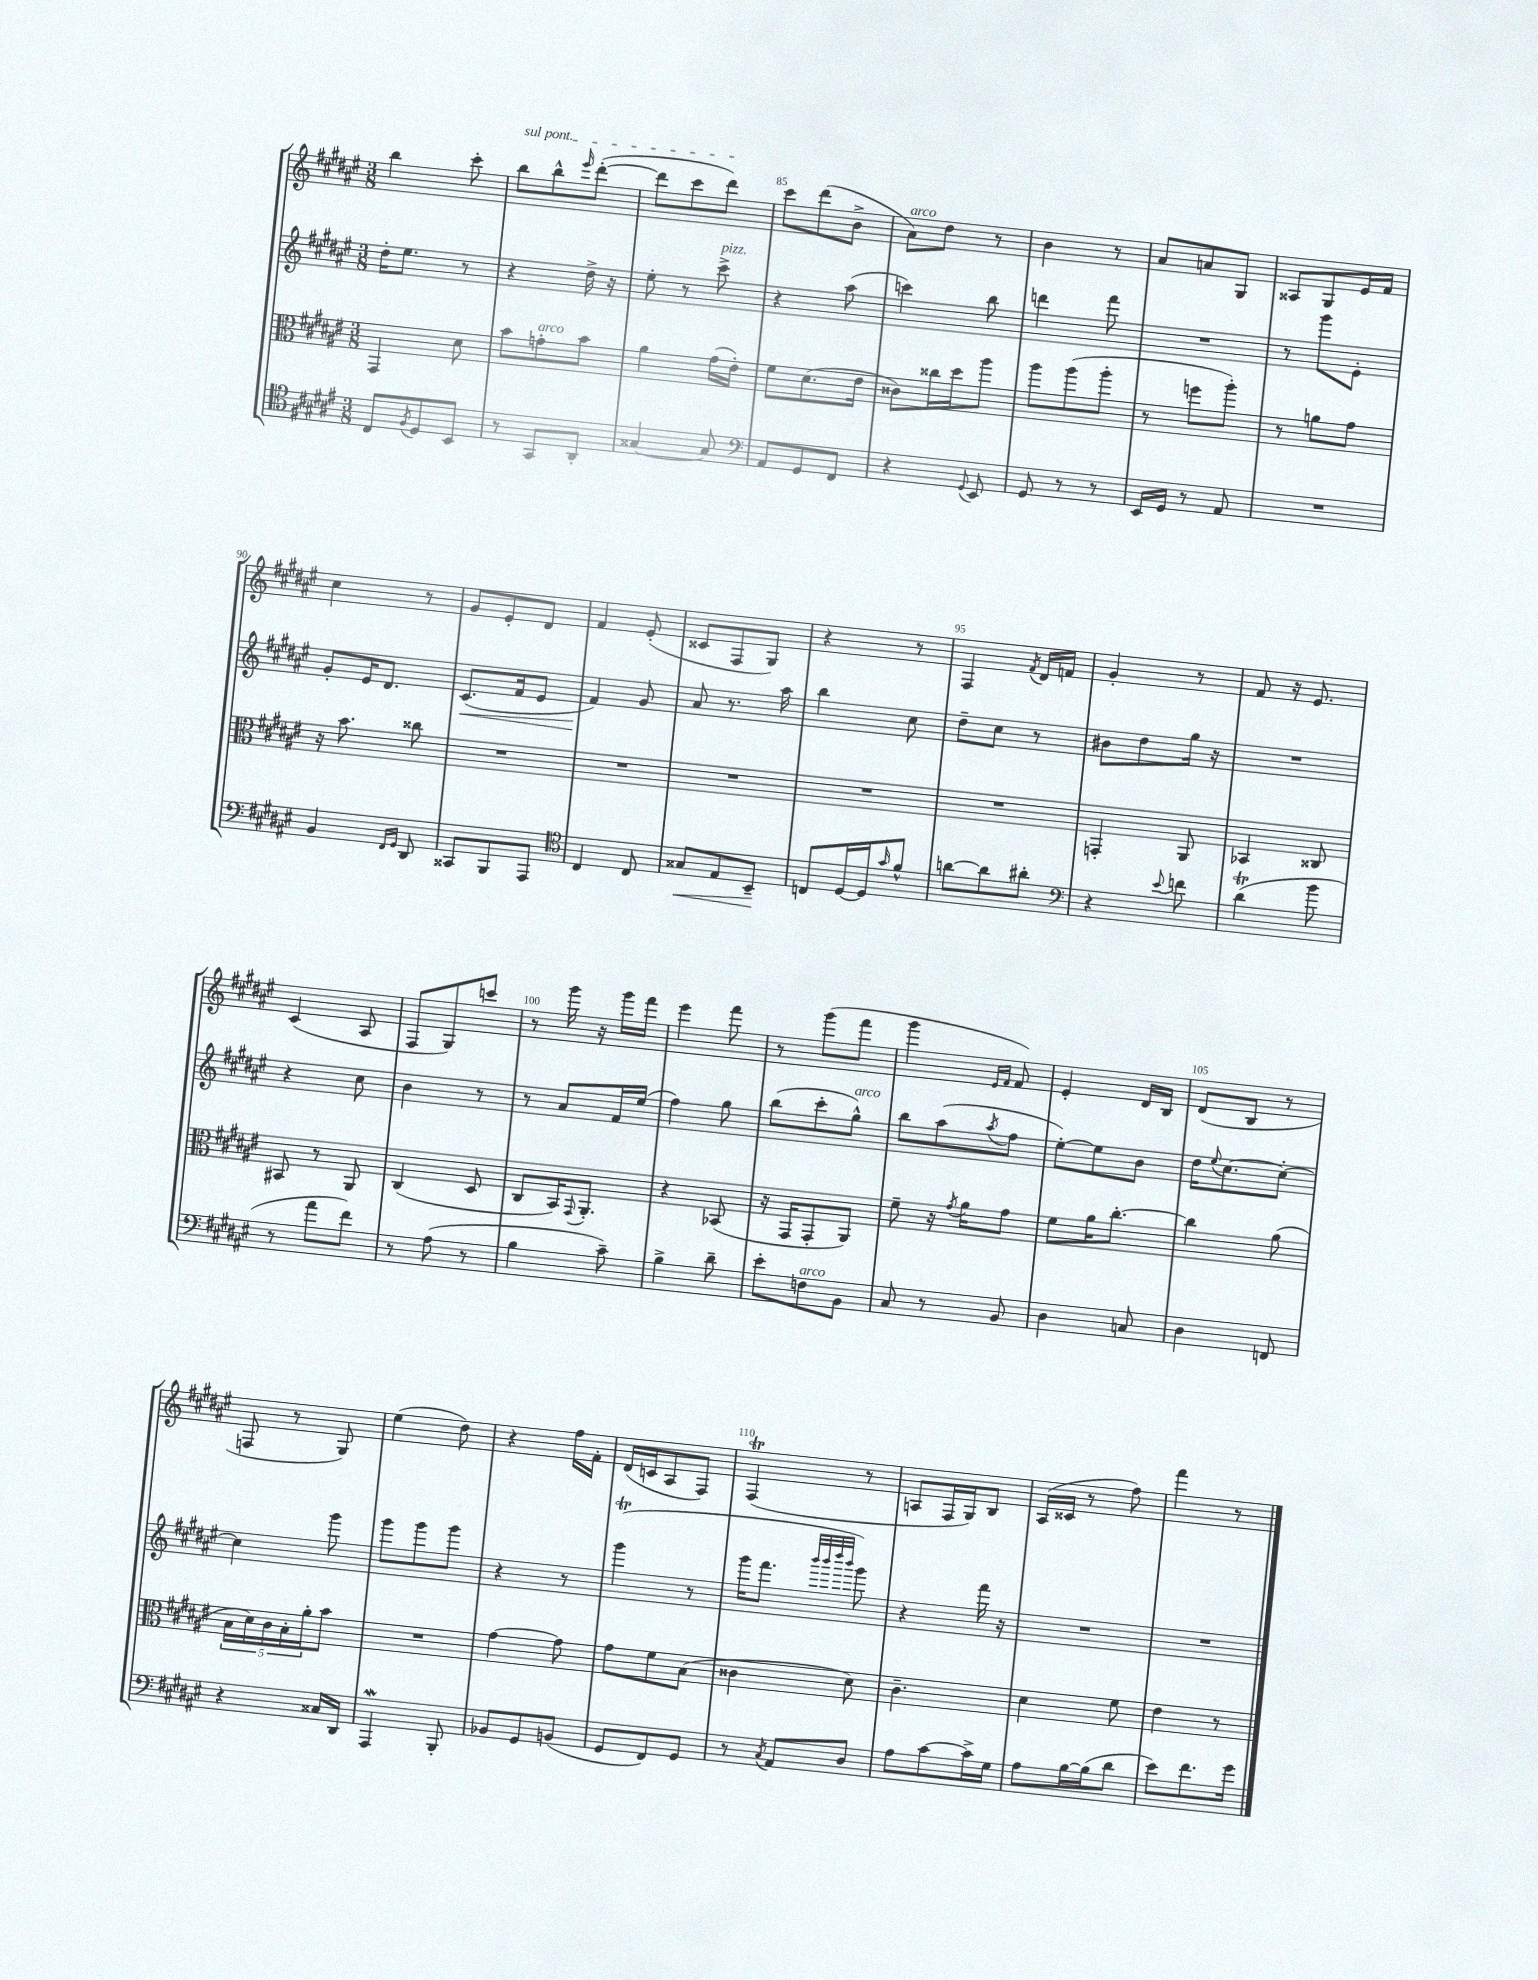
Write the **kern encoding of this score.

**kern	**dynam	**kern	**kern	**dynam	**kern
*part4	*part4	*part3	*part2	*part2	*part1
*staff4	*staff4	*staff3	*staff2	*staff2	*staff1
*clefC4	*	*clefC3	*clefG2	*	*clefG2
*k[f#c#g#d#a#e#]	*	*k[f#c#g#d#a#e#]	*k[f#c#g#d#a#e#]	*	*k[f#c#g#d#a#e#]
*M3/8	*	*M3/8	*M3/8	*	*M3/8
=82	=82	=82	=82	=82	=82
8C#/L	.	4GG#/	16dd#'\KL	.	4bb\
.	.	.	8.ee#\J	.	.
8qF#/	.	.	.	.	.
8D#/	.	.	.	.	.
8BB/J	.	8d#\	8r	.	8ccc#'\
=83	=83	=83	=83	=83	=83
!	!	!	!	!	!LO:TX:a:i:t=sul pont.
8r	.	8b\L	4r	.	8bb\L
!	!	!LO:TX:a:i:t=arco	!	!	!
8GG#/L	.	8gn'\	.	.	8bb^^\
.	.	.	.	.	16qqeee#/
8AA#'/J	.	8b\J	16dd#^\	.	([8ddd#'\J
.	.	.	16r	.	.
=84	=84	=84	=84	=84	=84
[4G##X/	.	4a#\	8ee#'\	.	8ddd#\L]
.	.	.	8r	.	8ccc#\
!	!	!	!LO:TX:a:i:t=pizz.	!	!
8G##/]	.	(16g#\LL	8ccc#^\	.	8ddd#\J)
.	.	16e#'\JJ)	.	.	.
=85	=85	=85	=85	=85	=85
*clefF4	*	*	*	*	*
8AA#/L	.	8f#\L	4r	.	8ccc#\L
8GG#/	.	(8.d#\	.	.	(8ddd#\
8FF#/J	.	.	(8aa#\	.	8b^\J
.	.	16e#\Jk	.	.	.
=86	=86	=86	=86	=86	=86
!	!	!	!	!	!LO:TX:a:i:t=arco
4r	.	8c##X\L)	4cccn\)	.	8a#\L)
.	.	16cc##X\L	.	.	8dd#\J
.	.	16dd#\J	.	.	.
8qqGG#/	.	.	.	.	.
8EE#/	.	8aa#\J	8bb\	.	8r
=87	=87	=87	=87	=87	=87
8GG#/	.	8aa#\L	4dddn\	.	4b\
8r	.	(8aa#\	.	.	.
8r	.	8aa#'\J	8fff#\	.	8r
=88	=88	=88	=88	=88	=88
16EE#/LL	.	8r	4.r	.	8a#/L
16GG#/JJ	.	.	.	.	.
8r	.	8ffn\L	.	.	8an/
8AA#/	.	8aa#'\J)	.	.	8G#/J
=89	=89	=89	=89	=89	=89
4.r	.	8r	8r	.	8A##X/L
.	.	8an\L	8ggg#\L	.	8G#/
.	.	8g#\J	8e#'\J	.	16e#/L
.	.	.	.	.	16f#/JJ
!!LO:LB:g=z
=90	=90	=90	=90	=90	=90
4BB/	.	16r	8g#'/L	.	4cc#\
.	.	8.b\	.	.	.
.	.	.	16e#/K	.	.
.	.	.	8.d#/J	.	.
16qqFF#/LL	.	.	.	.	.
16qqGG#/JJ	.	.	.	.	.
8DD#/	.	8cc##X\	.	.	8r
=91	=91	=91	=91	=91	=91
!	!	!	!	!LO:HP:b	!
8CC##X/L	.	4.r	(8.c#/L	<	8g#/L
8BBB/	.	.	.	.	8e#'/
.	.	.	16f#/k	.	.
8AAA#/J	.	.	8e#/J	.	8d#/J
=92	=92	=92	=92	=92	=92
*clefC4	*	*	*	*	*
4C#/	.	4.r	4f#/)	.	4f#/
8C#/	.	.	8g#/	[	(8e#'/
=93	=93	=93	=93	=93	=93
!	!LO:HP:b	!	!	!	!
8G##X/L	<	4.r	8a#/	.	8c##X/L
8E#/	.	.	8.r	.	8F#/
8BB~/J	.	.	.	.	8G#/J)
.	.	.	16aa#\	.	.
.	[	.	.	.	.
=94	=94	=94	=94	=94	=94
8Cn/L	.	4.r	4bb\	.	4r
[16D#/L	.	.	.	.	.
16D#/J]	.	.	.	.	.
16qqg#/	.	.	.	.	.
8f#^^/J	.	.	8cc#\	.	8r
=95	=95	=95	=95	=95	=95
[8an\L	.	4.r	8dd#~\L	.	4F#/
8a\]	.	.	8cc#\J	.	.
.	.	.	.	.	8qf#/
8a#X'\J	.	.	8r	.	16d#/LL
.	.	.	.	.	16fn/JJ
=96	=96	=96	=96	=96	=96
*clefF4	*	*	*	*	*
4r	.	4GGn'/	8b#X\L	.	4g#'/
.	.	.	8dd#\	.	.
8qqe#/	.	.	.	.	.
8fn\	.	8AA#/	16gg#\Jk	.	8r
.	.	.	16r	.	.
=97	=97	=97	=97	=97	=97
(4d#T\	.	4BB-X/	4.r	.	8f#/
.	.	.	.	.	16r
.	.	.	.	.	8.e#/
8b\	.	8C##X/	.	.	.
!!LO:LB:g=z
=98	=98	=98	=98	=98	=98
8r	.	8BB#X/	4r	.	(4c#/
8a#\L	.	8r	.	.	.
8f#\J)	.	8AA#/	8cc#\	.	8A#/
=99	=99	=99	=99	=99	=99
8r	.	(4C#/	4b\	.	8F#/L
(8A#\	.	.	.	.	8G#/)
8r	.	8D#/	8r	.	8cccn/J
=100	=100	=100	=100	=100	=100
4B\	.	8C#/L	8r	.	8r
.	.	16BB/K)	8a#/L	.	16ggg#\
.	.	8qqGG#/	.	.	.
.	.	8.AA#'/J	.	.	16r
8c#~\)	.	.	16f#/L	.	16ggg#\LL
.	.	.	(16ee#/JJ	.	16fff#\JJ
=101	=101	=101	=101	=101	=101
4B^\	.	4r	4ff#\)	.	4eee#\
8d#~\	.	(8BB-X/	8gg#\	.	8fff#\
=102	=102	=102	=102	=102	=102
8e#'\L	.	16r	(8bb\L	.	8r
.	.	16GG#/KL	.	.	.
!LO:TX:a:i:t=arco	!	!	!	!	!
8Fn\	.	8GG#'/	8ccc#'\	.	(8ggg#\L
!	!	!	!LO:TX:a:i:t=arco	!	!
8BB\J	.	8AA#/J)	8gg#^^\J)	.	8fff#\J
=103	=103	=103	=103	=103	=103
8C#/	.	8f#~\	8bb\L	.	4ggg#\
8r	.	16r	(8aa#\	.	.
.	.	8qg#/	.	.	.
.	.	16a#\KL	.	.	.
.	.	.	.	.	16qqe#/LL
.	.	.	8qaa#/	.	16qqf#/JJ
8BB/	.	8g#\J	8ff#\J	.	8f#/)
=104	=104	=104	=104	=104	=104
4D#\	.	8f#\L	[8ee#'\L)	.	4e#'/
.	.	16a#\K	8ee#\]	.	.
.	.	[8.cc#'\J	.	.	.
8Cn/	.	.	8b\J	.	16d#/LL
.	.	.	.	.	16B/JJ
=105	=105	=105	=105	=105	=105
4D#\	.	4cc#\]	16dd#\KL	.	(8d#/L
.	.	.	8qqee#/	.	.
.	.	.	[8.cc#\	.	.
.	.	.	.	.	8B/J
8FFn/	.	(8a#\	8cc#'\J_	.	8r
!!LO:LB:g=z
=106	=106	=106	=106	=106	=106
4r	.	20B\LL	4cc#\]	.	8Fn/
.	.	20d#\)	.	.	.
.	.	20c#\	.	.	.
.	.	.	.	.	8r
.	.	20B'\	.	.	.
.	.	20a#'\J	.	.	.
16C##X/LL	.	8b\J	8ggg#\	.	8G#/)
16DD#/JJ	.	.	.	.	.
=107	=107	=107	=107	=107	=107
4AAA#W/	.	4.r	8ggg#\L	.	(4ee#\
.	.	.	8ggg#\	.	.
8BBB'/	.	.	8ggg#\J	.	8dd#\)
=108	=108	=108	=108	=108	=108
8BB-X/L	.	[4g#\	4r	.	4r
8GG#/	.	.	.	.	.
(8BBn/J	.	8g#\]	8r	.	16ff#\LL
.	.	.	.	.	16f#'\JJ
=109	=109	=109	=109	=109	=109
8GG#/L	.	8g#\L	(4ggg#T\	.	(16d#/LL
.	.	.	.	.	16cn/J
8FF#/)	.	8f#\	.	.	8A#/
8GG#/J	.	(8B\J	8r	.	8F#/J)
=110	=110	=110	=110	=110	=110
8r	.	4c##X\	16ggg#\KL	.	(4F#T/
.	.	.	8.fff#\J	.	.
8qC#/	.	.	.	.	.
8AA#/L	.	.	.	.	.
.	.	.	32qqbbb/LLL	.	.
.	.	.	32qqbbb/	.	.
.	.	.	32qqdddd#/	.	.
.	.	.	32qqbbb/JJJ	.	.
8D#/J	.	8d#\)	8ggg#\)	.	8r
=111	=111	=111	=111	=111	=111
8A#\L	.	4.c#~\	4r	.	8An/L
[8c#\	.	.	.	.	16F#/L
.	.	.	.	.	16G#/J)
16c#^\L]	.	.	16fff#\	.	8B/J
16G#\JJ	.	.	16r	.	.
=112	=112	=112	=112	=112	=112
8A#\L	.	4d#\	4.r	.	(16A#/LL
.	.	.	.	.	16c##X/JJ
[16B\L	.	.	.	.	8r
(16B\J]	.	.	.	.	.
8d#\J	.	8f#\	.	.	8ff#\)
=113	=113	=113	=113	=113	=113
8e#\L)	.	4e#\	4.r	.	4fff#\
8.f#\	.	.	.	.	.
.	.	8r	.	.	8r
16g#\Jk	.	.	.	.	.
==	==	==	==	==	==
*-	*-	*-	*-	*-	*-
